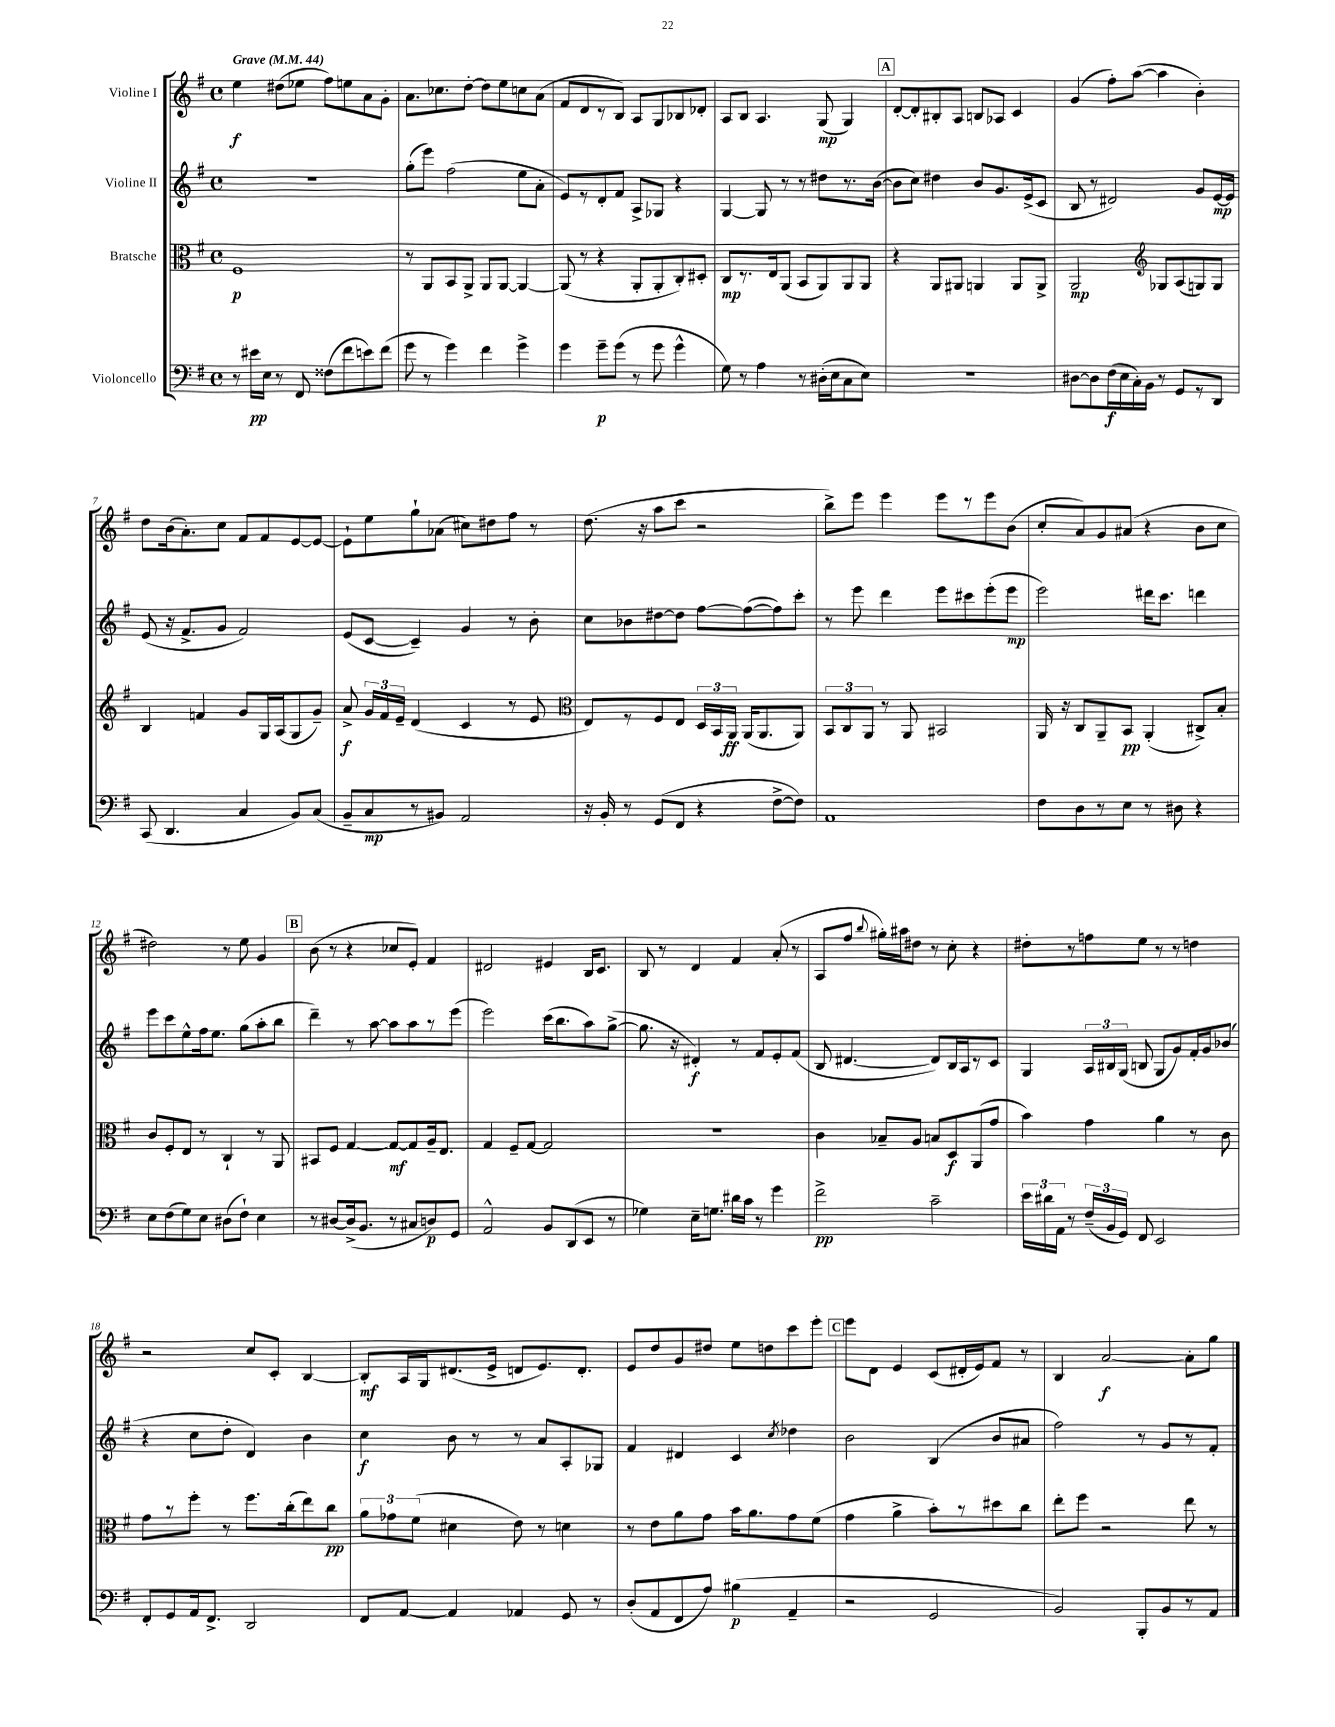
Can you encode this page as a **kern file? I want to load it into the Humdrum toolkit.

**kern	**kern	**kern	**kern
*staff4	*staff3	*staff2	*staff1
*clefF4	*clefC3	*clefG2	*clefG2
*k[f#]	*k[f#]	*k[f#]	*k[f#]
*M4/4	*M4/4	*M4/4	*M4/4
*met(c)	*met(c)	*met(c)	*met(c)
*MM44	*MM44	*MM44	*MM44
8r	1F#	1r	4ee\
16e#\LL	.	.	.
16E\JJ	.	.	.
8r	.	.	(8dd#\L
8FF#/	.	.	8ee-\J
(8F##\L	.	.	8ff#\L)
8f#\	.	.	8ee\
8e\)	.	.	8a\
(8f#\J	.	.	8g'\J
=	=	=	=
8g\	8r	(8gg'\L	8.a\L
8r	8AA/L	8eee\J)	.
.	.	.	8.cc-\
4g\)	8BB/	(2ff#\	.
.	8AA^/J	.	[8dd'\J
4f#\	8AA/L	.	8dd\]L
.	[8AA/J	.	8ee\
4g^\	4AA/_	8ee\L	8cc\
.	.	8a'\J	(8a\J
=	=	=	=
4g\	(8AA/]	8e/L)	8f#/L
.	8r	8r	8d/
8g~\L	4r	8d'/	8r
(8g\J	.	8f#/J	8B/J)
8r	8AA'/L	8A^/L	8A/L
8g\	8AA'/	8G-/J	8G/
4g^^\	8C'/)	4r	8B-/
.	8D#'/J	.	8d-'/J
=	=	=	=
8G\)	8C/L	[4G/	8A/L
8r	8.r	.	8B/J
4A\	.	8G/]	4.A/
.	16E/k	.	.
.	(8AA/J	8r	.
8r	8BB/L	8r	.
(16D#'\LL	8AA/)	8dd#\L	(8G/
16E\J	.	.	.
8C\	8AA/	8.r	4G/)
8E\J)	8AA/J	.	.
.	.	([16b\Jk	.
=	=	=	=
1r	4r	8b\]L	[8d'/L
.	.	8cc\J)	8d'/]
.	8AA/L	4dd#\	8B#'/
.	8AA#/J	.	8A/J
.	4AA/	8b/L	8B/L
.	.	8.g/	8A-/J
.	8AA/L	.	4c/
.	.	(16e^/k	.
.	8AA^/J	8c/J	.
=	=	=	=
[8D#\L	2AA/	8B/	(4g/
8D#\]	.	8r	.
(16F#\L	.	2d#/)	8ff#'\L)
16E\	.	.	.
16C'\)	.	.	([8aa\J
16BB\JJ	.	.	.
*	*clefG2	*	*
8r	8G-/L	.	4aa\]
8GG/L	(8A/	.	.
8r	8G/)	8g/L	4b'\)
8DD/J	8G/J	[16e/L	.
.	.	16e/]JJ	.
=	=	=	=
(8CC/	4B/	(8e/	8dd\L
4.DD/	.	16r	(16b\k
.	.	8.f#^/L	8.a'\)
.	4f/	.	.
.	.	8g/J	8cc\J
4C/	8g/L	2f#/)	8f#/L
.	16G/L	.	8f#/
.	(16A/J	.	.
8BB/L)	8G/	.	[8e/
(8C/J	8g~/J)	.	8e/_J
=	=	=	=
8BB~/L	8a^/	(8e/L	8e`\]L
8C/	24g/LL	[8c/J	8ee\
.	24f#/	.	.
.	24e~/JJ	.	.
8r	(4d/	4c~/])	8gg`\
8BB#/J)	.	.	(8a-\J
2AA/	4c/	4g/	8cc#\L)
.	.	.	8dd#\
.	8r	8r	8ff#\J
.	8e/	8b'\	8r
=	=	=	=
*	*clefC3	*	*
16r	8E/L)	8cc\L	(8.dd\
16BB'/	.	.	.
8r	8r	8b-\	.
.	.	.	16r
(8GG/L	8F#/	[8dd#\	8aa\L
8FF#/J	8E/J	8dd#\]J	8ccc\J
4r	24D/LL	[8ff#\L	2r
.	24BB/	.	.
.	24AA/JJ	.	.
.	(16AA/LK	(8ff#\_	.
.	8.AA/	.	.
[8F#^\L	.	8ff#\])	.
8F#\]J)	8AA/J)	8ccc'\J	.
=	=	=	=
1AA	12BB/L	8r	8bb^\L)
.	12C/	.	.
.	.	8eee\	8eee\J
.	12AA/J	.	.
.	8r	4ddd\	4eee\
.	8AA/	.	.
.	2BB#/	8eee\L	8eee\L
.	.	8ccc#\	8r
.	.	(8eee'\	8eee\
.	.	8eee\J	(8b\J
=	=	=	=
8F#\L	16AA/	2eee\)	8cc'/L
.	16r	.	.
8D\	8C/L	.	8a/)
8r	8AA~/	.	8g/
8E\J	8BB/J	.	(8a#/J
8r	(4AA'/	16ddd#\LK	4r
.	.	8.ccc\J	.
8D#\	.	.	.
4r	8C#^/L)	4ddd\	8b\L
.	8B'/J	.	8cc\J
=	=	=	=
8E\L	8c/L	8eee\L	2dd#\)
(8F#\	8F#'/	8ccc\	.
8G\)	8E/J	8ee^^\	.
8E\J	8r	16ff#\k	.
.	.	8.ee\J	.
(8D#\L	4C`/	.	8r
8F#`\J)	.	(8gg\L	8ee\
4E\	8r	8aa'\	4g/
.	8AA/	8bb\J	.
=	=	=	=
8r	8BB#/L	4ddd~\)	(8b\
[8D#/L	8F#/J	.	8r
(16D#^/]k	[4G/	8r	4r
8.BB/J	.	.	.
.	.	[8aa\	.
8r	8G/_L	8aa\]L	8cc-/L
8C#/L	8G/]	8aa\	8e'/J)
8D/)	16A~/k	8r	4f#/
.	8.E/J	.	.
8GG/J	.	(8eee\J	.
=	=	=	=
2AA^^/	4G/	2eee\)	2d#/
.	8F#~/L	.	.
.	[8G/J	.	.
8BB/L	2G/]	(16ccc\LK	4e#/
.	.	8.bb\	.
(8DD/	.	.	.
8EE/J	.	8aa\)	16B/LK
.	.	.	8.c/J
8r	.	([8gg^\J	.
=	=	=	=
4G-\)	1r	8.gg\]	8B/
.	.	.	8r
.	.	16r	.
16E~\LK	.	4d#'/)	4d/
8.G\J	.	.	.
16d#\LL	.	8r	4f#/
16c\JJ	.	.	.
8r	.	8f#/L	.
4g\	.	8e'/	(8a'/
.	.	(8f#/J	8r
=	=	=	=
2f#^\	4c\	8B/	8A/L
.	.	[4.d#/	8ff#/J
.	.	.	8qqbb/
.	8B-~/L	.	16gg#'\LL)
.	.	.	16aa#\J
.	8A/J	.	8dd#\J
2c~\	8B/L	8d#/]L)	8r
.	8D/	16B/L	8cc'\
.	.	16A/J	.
.	(8AA/	8r	4r
.	8g/J	8c/J	.
=	=	=	=
24e\LL	4b\)	4G/	8dd#'\L
24d#\	.	.	.
24AA\JJ	.	.	.
8r	.	.	8r
(24F#~/LL	4g\	24A/LL	8ff\
24BB/	.	24B#/	.
24GG/JJ)	.	(24G/JJ	.
8FF#/	.	8B/	8ee\J
2EE/	4a\	8G/L	8r
.	.	8g/)	8r
.	8r	16f#'/L	4dd\
.	.	16g/J	.
.	8c\	(8b-/J	.
=	=	=	=
8FF#'/L	8g\L	4r	2r
8GG/	8r	.	.
16AA/k	8ff#'\J	8cc\L	.
8.FF#^/J	.	.	.
.	8r	8dd'\J	.
2DD/	8.ff#\L	4d/)	8cc/L
.	.	.	8c'/J
.	(16cc'\k	.	.
.	8ee\)	4b\	[4B/
.	8cc\J	.	.
=	=	=	=
8FF#/L	12a\L	4cc\	8B'/]L
.	12g-\	.	.
[8AA/J	.	.	16A/L
.	(12f#\J	.	.
.	.	.	16G/J
4AA/]	4d#\	8b\	(8.d#/
.	.	8r	.
.	.	.	16e^/Jk
4AA-/	8e\)	8r	8d/L
.	8r	8a/L	8.e/)
8GG/	4d\	8A'/	.
.	.	.	8.d'/J
8r	.	8G-/J	.
=	=	=	=
(8D'/L	8r	4f#/	8e/L
8AA/	8e\L	.	8dd/
8FF#/	8a\	4d#/	8g/
8A/J)	8g\J	.	8dd#/J
(4B#\	16b\LK	4c/	8ee\L
.	8.a\	.	.
.	.	.	8dd\
.	.	8qcc/	.
4AA~/	8g\	4dd-\	8ccc\
.	(8f#\J	.	8eee'\J
=	=	=	=
2r	4g\	2b\	8eee\L
.	.	.	8d\J
.	4a^\	.	4e/
2GG/	8b'\L)	(4B/	(8c/L
.	8r	.	16d#'/L
.	.	.	16e/J)
.	8dd#\	8b/L	8f#/J
.	8cc\J	8a#/J	8r
=	=	=	=
2BB/)	8ee'\L	2ff#\)	4B/
.	8ff#\J	.	.
.	2r	.	[2a/
8BBB'/L	.	8r	.
8BB/	.	8g/L	.
8r	8ee\	8r	8a'\]L
8AA/J	8r	8f#'/J	8gg\J
==	==	==	==
*-	*-	*-	*-
